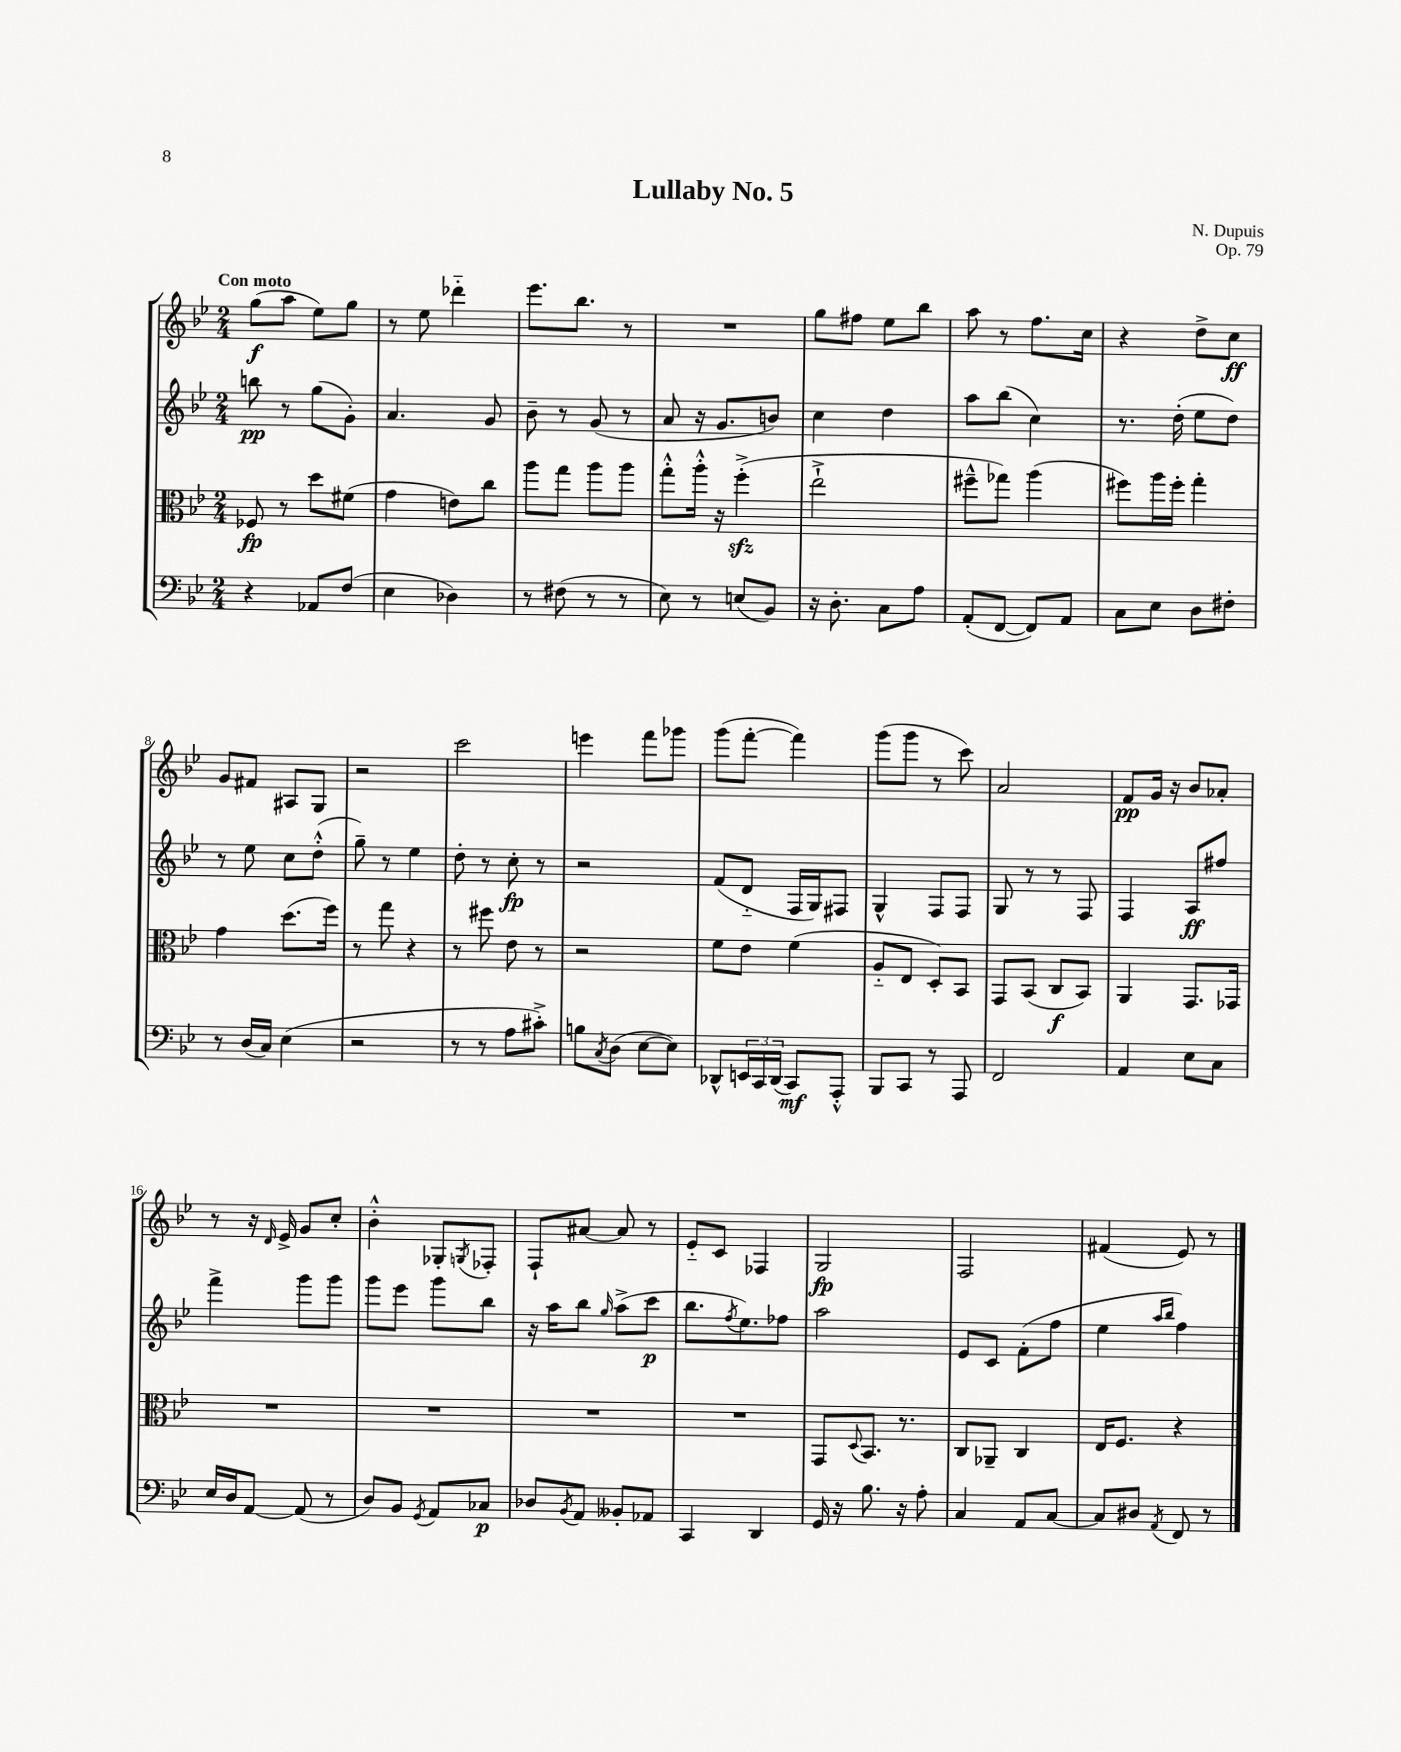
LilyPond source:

\header { title = "Lullaby No. 5" composer = "N. Dupuis" opus = "Op. 79" }
<<
\new StaffGroup <<
\new Staff = "s0" {
    \clef treble \key bes \major \numericTimeSignature \time 2/4 \tempo "Con moto"
    g''8\f( a''8 ees''8) g''8 |
    r8 ees''8 des'''4-_ |
    ees'''8. bes''8. r8 |
    R2 |
    g''8 fis''8 ees''8 bes''8 |
    a''8 r8 f''8. c''16 |
    r4 d''8-> c''8\ff |
    g'8 fis'8 ais8 g8 |
    r2 |
    c'''2 |
    e'''4 f'''8 ges'''8 |
    g'''8( f'''8~-. f'''4) |
    g'''8( g'''8 r8 c'''8) |
    a'2 |
    f'8\pp g'16 r16 bes'8 aes'8-. |
    r8 r16 \grace { d'16 } ees'16-> g'8 c''8-. |
    bes'4-.-^ ges8-. \acciaccatura { g8 } fes8-. |
    f8-! ais'8~ ais'8 r8 |
    ees'8-_ c'8 fes4 |
    g2\fp |
    f2 |
    fis'4( ees'8) r8 \bar "|." |
}
\new Staff = "s1" {
    \clef treble \key bes \major \numericTimeSignature \time 2/4
    b''8\pp r8 g''8( g'8-.) |
    a'4. g'8 |
    bes'8-- r8 g'8( r8 |
    a'8 r16 g'8. b'8) |
    c''4 d''4 |
    a''8 bes''8( c''4) |
    r8. d''16-.( ees''8 d''8) |
    r8 ees''8 c''8 d''8-.-^( |
    g''8--) r8 ees''4 |
    d''8-. r8 c''8-.\fp r8 |
    r2 |
    f'8( d'8-_ f16 g16) fis8 |
    g4-^ f8 f8 |
    g8 r8 r8 f8 |
    f4 a8\ff fis''8 |
    f'''4-> g'''8 g'''8 |
    g'''8 ees'''8 g'''8 bes''8 |
    r16 a''16 bes''8 \grace { g''16 } a''8->( c'''8\p |
    bes''8. \acciaccatura { f''8 } ees''8.) fes''8 |
    a''2 |
    ees'8 c'8 f'8-.( f''8 |
    ees''4 \grace { a''16 bes''16 } f''4) \bar "|." |
}
\new Staff = "s2" {
    \clef alto \key bes \major \numericTimeSignature \time 2/4
    fes8\fp r8 d''8 fis'8( |
    g'4 e'8) c''8 |
    a''8 g''8 a''8 a''8 |
    g''8-.-^ a''16-.-^ r16 f''4-.->\sfz( |
    ees''2-!-> |
    fis''8---^ ges''8) a''4( |
    fis''8) a''16 fis''16-. g''4-. |
    g'4 d''8.( f''16) |
    r8 g''8 r4 |
    r8 fis''8 ees'8 r8 |
    r2 |
    f'8 ees'8 f'4( |
    a8-_ ees8 d8-.) bes,8 |
    g,8 bes,8( c8\f bes,8) |
    a,4 g,8. ges,16 |
    R2 |
    R2 |
    R2 |
    R2 |
    g,8 \appoggiatura { d8 } bes,8. r8. |
    c8 aes,8-- c4 |
    ees16 f8. r4 \bar "|." |
}
\new Staff = "s3" {
    \clef bass \key bes \major \numericTimeSignature \time 2/4
    r4 aes,8 f8( |
    ees4 des4) |
    r8 fis8( r8 r8 |
    ees8) r8 e8( bes,8) |
    r16 d8.-. c8 a8 |
    a,8-.( f,8~ f,8) a,8 |
    c8 ees8 d8 fis8-. |
    r8 d16( c16) ees4( |
    r2 |
    r8 r8 a8 cis'8-.->) |
    b8 \acciaccatura { c8 } d8( ees8~ ees8) |
    des,8-^ \tuplet 3/2 { e,16 c,16 des,16( } c,8\mf) a,,8-.-^ |
    bes,,8 c,8 r8 a,,8 |
    f,2 |
    a,4 ees8 c8 |
    ees16 d16 a,8~ a,8( r8 |
    d8) bes,8 \acciaccatura { g,8 } a,8 ces8\p |
    des8 \acciaccatura { bes,8 } a,8 beses,8-. aes,8 |
    c,4 d,4 |
    g,16 r16 bes8. r16 a8-. |
    c4 a,8 c8~ |
    c8 dis8 \acciaccatura { a,8 } f,8 r8 \bar "|." |
}
>>
>>
